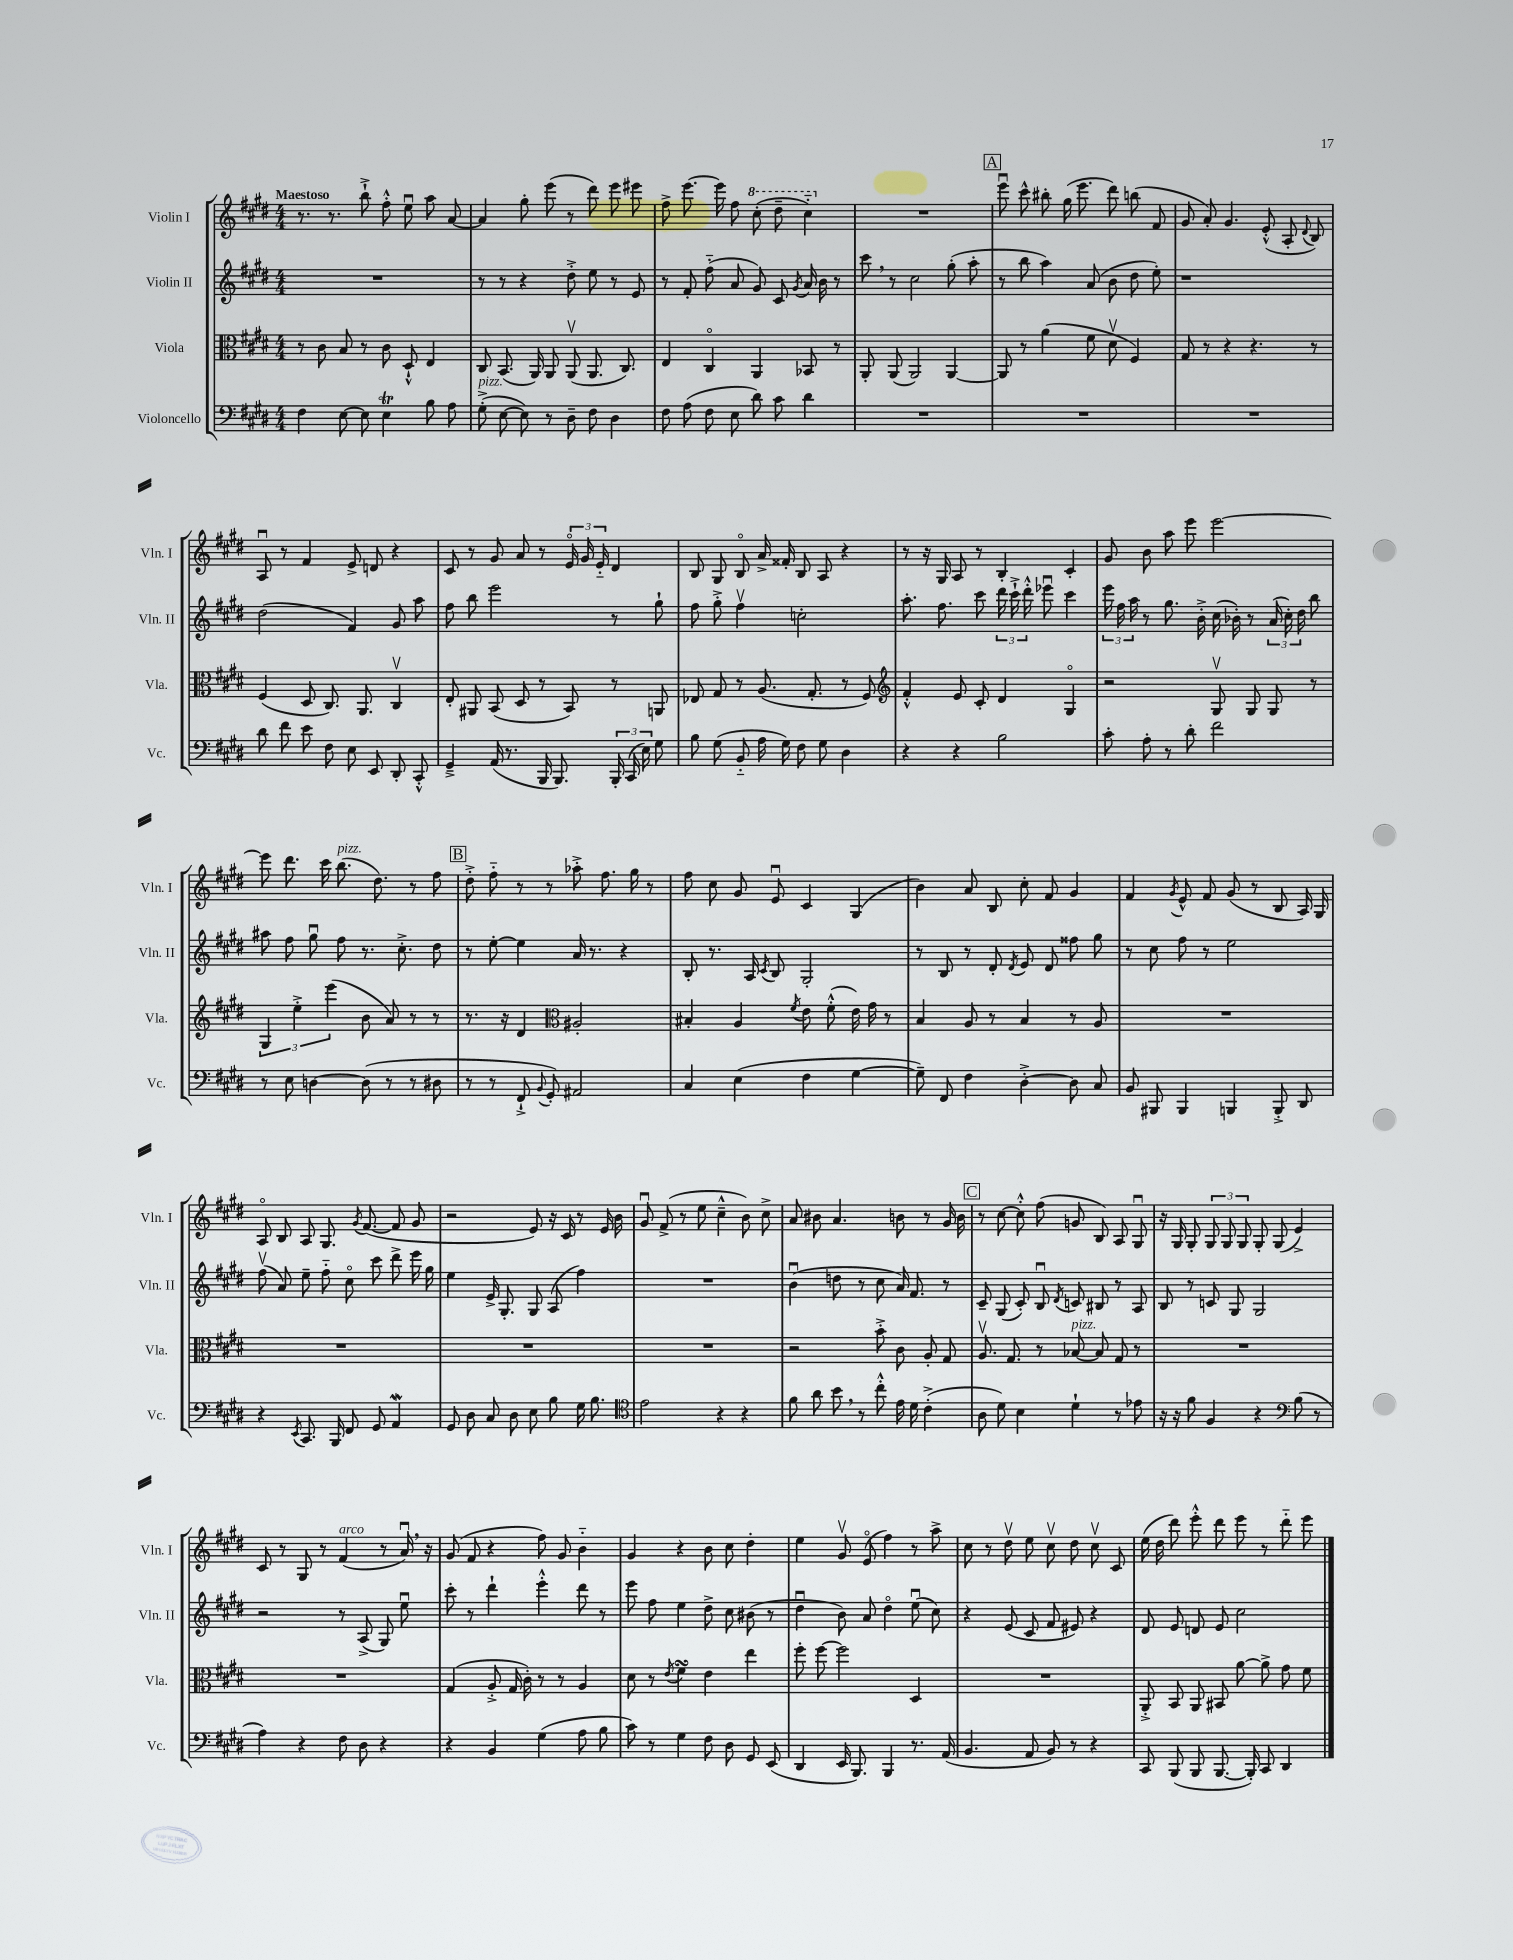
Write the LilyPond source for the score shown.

<<
\new StaffGroup <<
\new Staff = "s0" \with { instrumentName = "Violin I" shortInstrumentName = "Vln. I" } {
    \clef treble \key e \major \numericTimeSignature \time 4/4 \tempo "Maestoso"
    \autoBeamOff r8. r8. b''8-!-> fis''8-.-^ e''8\downbow a''8 a'8~ |
    a'4 gis''8-. e'''8( r8 dis'''8) e'''8 eis'''8 |
    fis''8-> e'''8.~ e'''16 fis''8 \ottava #1 cis'''8-.( dis'''8-- cis'''4-_) \ottava #0 |
    R1 |
    \mark \markup { \box "A" } e'''8\downbow cis'''8-^ bis''8-. gis''16( e'''8. dis'''8) b''8( fis'8 |
    gis'8 a'8-.) gis'4. e'8-.-^( a8-. \appoggiatura { dis'8 } b8) |
    a8\downbow r8 fis'4 e'8-> d'8 r4 |
    cis'8 r8 gis'8 a'8 r8 \tuplet 3/2 { e'16\flageolet gis'16 e'16-_ } dis'4 |
    b8 gis8 b8\flageolet a'16-> fisis'16-. b8 a8 r4 |
    r8 r16 gis16 a8 r8 b4-. cis'4-. |
    gis'8 b'8 a''8 e'''8 e'''2~ |
    e'''8 dis'''8. cis'''16 b''8.^\markup { \italic "pizz." }( dis''8.) r8 fis''8 |
    \mark \markup { \box "B" } dis''8-.-> fis''8-_ r8 r8 aes''8-.-> fis''8. gis''16 r8 |
    fis''8 cis''8 gis'8 e'8\downbow cis'4 gis4( |
    b'4) a'8 b8 cis''8-. fis'8 gis'4 |
    fis'4 \acciaccatura { gis'8 } e'8-^ fis'8 gis'8( r8 b8 a16) gis16 |
    a8\flageolet b8 a8 gis8. \acciaccatura { gis'8 } fis'8.~( fis'8 gis'8 |
    r2 e'8) r16 cis'16 r8 e'16 b'16 |
    gis'8\downbow fis'8->( r8 e''8 cis''4---^ b'8) cis''8-> |
    a'8 bis'8 a'4. b'8 r8 gis'16 b'16 |
    \mark \markup { \box "C" } r8 cis''8~ cis''8-.-^ fis''8( g'8 b8) a8 gis8\downbow |
    r16 gis16 gis8-. \tuplet 3/2 { gis8 gis8 gis8 } gis8-. gis8( e'4->) |
    cis'8 r8 gis8 r8 fis'4^\markup { \italic "arco" }( r8 a'16\downbow) \breathe r16 |
    gis'8( fis'8 r4 fis''8) gis'8 b'4-_ |
    gis'4 r4 b'8 cis''8 dis''4-. |
    e''4 gis'8\upbow e'8\flageolet( fis''4) r8 a''8-> |
    cis''8 r8 dis''8\upbow e''8 cis''8\upbow dis''8 cis''8\upbow cis'8 |
    e''16( dis''16 dis'''8) e'''8-.-^ dis'''8 e'''8 r8 dis'''8-_ e'''8 \bar "|." |
}
\new Staff = "s1" \with { instrumentName = "Violin II" shortInstrumentName = "Vln. II" } {
    \clef treble \key e \major \numericTimeSignature \time 4/4
    \autoBeamOff R1 |
    r8 r8 r4 dis''8-.-> e''8 r8 e'8 |
    r8 fis'8-. fis''8-_( a'8 gis'8) cis'8 \acciaccatura { gis'8 } a'16 b'16 r8 |
    cis'''8 \breathe r8 cis''2 gis''8-.( a''8-. |
    \mark \markup { \box "A" } r8 b''8 a''4) a'8( b'8 dis''8 e''8-.) |
    r1 |
    dis''2( fis'4) gis'8 a''8 |
    fis''8 b''8 e'''2 r8 gis''8-! |
    fis''8 gis''8-.-> fis''4\upbow c''2-. |
    a''8.-. fis''8. cis'''8 \tuplet 3/2 { dis'''16 cis'''16-!-> dis'''16-.-^ } ees'''8\downbow cis'''4 |
    \tuplet 3/2 { e'''16 fis''16 a''16 } r8 gis''8. b'16-.-> cis''16( bes'16-.) r8 \tuplet 3/2 { a'16( cis''16-.) dis''16 } b''8 |
    ais''8 fis''8 gis''8\downbow fis''8 r8. cis''8.-.-> dis''8 |
    \mark \markup { \box "B" } r8 e''8~-. e''4 a'16 r8. r4 |
    b8-. r8. a16 \acciaccatura { cis'8 } b8 gis2-. |
    r8 b8 r8 dis'8-. \acciaccatura { dis'8 } e'8 dis'8 fisis''8 gis''8 |
    r8 cis''8 fis''8 r8 e''2 |
    fis''8\upbow( a'8) e''8-- fis''8-_ cis''8\flageolet cis'''8 dis'''8-> e'''16 gis''16 |
    e''4 e'16-> gis8.-. gis8 a8( fis''4) |
    R1 |
    b'4\downbow( d''8 r8 cis''8 a'16) fis'8. r8 |
    \mark \markup { \box "C" } cis'8-- gis8( cis'8-.) b8\downbow \acciaccatura { dis'8 } c'8 bis8 r8 a8 |
    b8 r8 c'8 gis8 gis2 |
    r2 r8 a8->( gis8) e''8\downbow |
    cis'''8-. r8 dis'''4-! e'''4-.-^ dis'''8 r8 |
    e'''8 fis''8 e''4 dis''8-> cis''8 bis'8( r8 |
    dis''4\downbow b'8) a'8 dis''4\flageolet e''8\downbow( cis''8) |
    r4 e'8( cis'8 fis'8 eis'8) r4 |
    dis'8 e'8 d'8 e'8 cis''2 \bar "|." |
}
\new Staff = "s2" \with { instrumentName = "Viola" shortInstrumentName = "Vla." } {
    \clef alto \key e \major \numericTimeSignature \time 4/4
    \autoBeamOff r8 cis'8 b8 r8 cis'8 dis8-!-^ e4 |
    cis8 b,8.( a,16) a,8 a,8\upbow( a,8. cis8.) |
    e4 cis4\flageolet a,4 bes,8 r8 |
    a,8-. a,8( a,2) a,4~ |
    \mark \markup { \box "A" } a,8 r8 a'4( fis'8 dis'8\upbow fis4) |
    gis8 r8 r4 r4. r8 |
    fis4( dis8 cis8.) a,8. cis4\upbow |
    e8-. ais,8 b,8( dis8 r8 b,8) r8 a,8 |
    ees8 gis8 r8 a8.( gis8.-. r8 fis8) |
    \clef treble fis'4-.-^ e'8 cis'8-. dis'4 gis4\flageolet |
    r2 gis8\upbow gis8 gis8 r8 |
    \tuplet 3/2 { gis4 e''4-.-> e'''4( } b'8 a'8) r8 r8 |
    \mark \markup { \box "B" } r8. r16 dis'4 \clef alto ais2-. |
    bis4-. a4 \acciaccatura { fis'8 } e'8 fis'8-.-^( e'16) gis'16 r8 |
    b4 a8 r8 b4 r8 a8 |
    R1 |
    R1 |
    R1 |
    R1 |
    r2 b'8-.-> cis'8 a8-. gis8 |
    \mark \markup { \box "C" } a8.\upbow gis8. r8 bes8~^\markup { \italic "pizz." } bes8 gis8 r8 |
    R1 |
    R1 |
    gis4( a8-.-> gis16 cis'16-.) r8 r8 a4 |
    dis'8 r8 \acciaccatura { e'8 } fis'4\turn e'4 e''4 |
    fis''8-. fis''8~ fis''2 dis4 |
    R1 |
    a,8-.-> b,8 a,8 bis,8 a'8~ a'8-> gis'8 fis'8 \bar "|." |
}
\new Staff = "s3" \with { instrumentName = "Violoncello" shortInstrumentName = "Vc." } {
    \clef bass \key e \major \numericTimeSignature \time 4/4
    \autoBeamOff fis4 e8~ e8 e4\trill b8 a8 |
    gis8-.->^\markup { \italic "pizz." }( e8~ e8) r8 dis8-- fis8 dis4 |
    fis8 a8( fis8 e8 dis'8) cis'8 dis'4 |
    R1 |
    \mark \markup { \box "A" } R1 |
    R1 |
    dis'8 fis'8 e'8 fis8 e8 e,8 dis,8-. cis,8-.-^ |
    gis,4---> a,16( r8. b,,16 b,,8.) \tuplet 3/2 { b,,16-. cis,16( e16) } gis8 |
    b8 gis8( b,8-_ a16 gis16) fis8 gis8 dis4 |
    r4 r4 b2 |
    cis'8-. a8-. r8 dis'8-. fis'2 |
    r8 e8 d4~ d8( r8 r8 dis8 |
    \mark \markup { \box "B" } r8 r8 fis,8-!-> \appoggiatura { b,8 } gis,8-.) ais,2 |
    cis4 e4( fis4 gis4~ |
    gis8--) fis,8 fis4 dis4~-.-> dis8 cis8 |
    b,8 bis,,8 bis,,4 b,,4 b,,8-.-> dis,8 |
    r4 \acciaccatura { e,8 } cis,8. b,,16 fis,8 gis,8 a,4\mordent |
    gis,8 dis8 cis8 dis8 e8 b8 gis16 b8. |
    \clef tenor e'2 r4 r4 |
    fis'8 a'8 b'8 \breathe r8 cis''8-.-^ e'16 dis'16 cis'4-.->( |
    \mark \markup { \box "C" } a8 dis'8) b4 dis'4-! r8 ees'8 |
    r16 r16 fis'8 fis4 r4 \clef bass b8( r8 |
    a4) r4 fis8 dis8 r4 |
    r4 b,4 gis4( a8 b8 |
    cis'8) r8 gis4 fis8 dis8 gis,8 e,8( |
    dis,4 e,16 b,,8.) b,,4 r8. a,16( |
    b,4. a,8 b,8) r8 r4 |
    cis,8 b,,8( b,,8 b,,8.~ b,,16-.) cis,8 dis,4 \bar "|." |
}
>>
>>
\layout { \context { \Score \remove "Bar_number_engraver" } }
